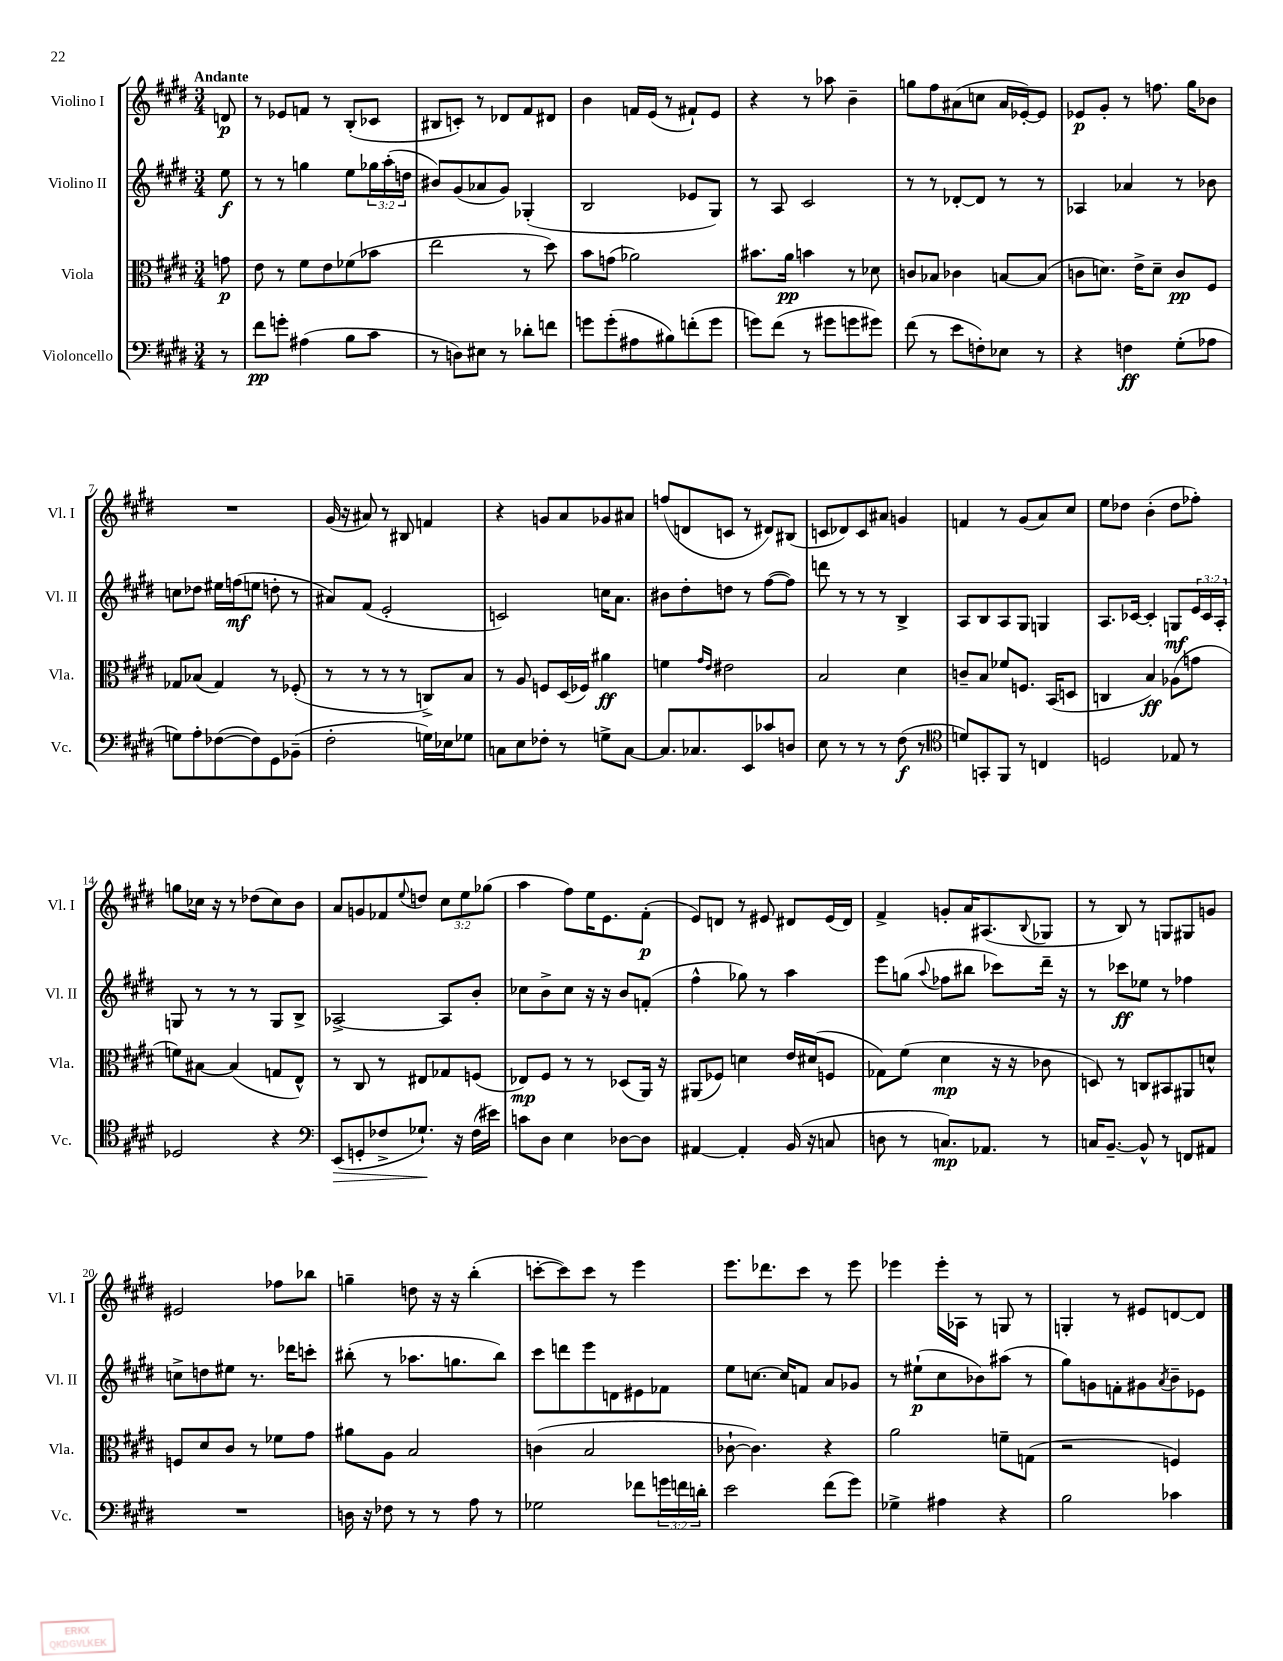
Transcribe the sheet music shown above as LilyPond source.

<<
\new StaffGroup <<
\new Staff = "s0" \with { instrumentName = "Violino I" shortInstrumentName = "Vl. I" } {
    \clef treble \key e \major \numericTimeSignature \time 3/4 \override Staff.TupletNumber.text = #tuplet-number::calc-fraction-text \partial 8 \tempo "Andante"
    d'8\p |
    r8 ees'8 f'8 r8 b8-.( ces'8 |
    bis8 c'8-.) r8 des'8 fis'8 dis'8 |
    b'4 f'16 e'16( r8 fis'8-!) e'8 |
    r4 r8 aes''8 b'4-- |
    g''8 fis''8 ais'8( c''8 ais'16 ees'16~-.) ees'8 |
    ees'8\p gis'8-. r8 f''8. gis''16 bes'8 |
    R2. |
    gis'16( r16 ais'8) r8 bis8 f'4 |
    r4 g'8 a'8 ges'8 ais'8 |
    f''8( d'8 c'8 r8 dis'8) bis8( |
    c'8 des'8) c'8 ais'8 g'4 |
    f'4 r8 gis'8( a'8) cis''8 |
    e''8 des''8 b'4-.( des''8 fes''8-.) |
    g''8 ces''16 r16 r8 des''8( ces''8) b'8 |
    a'8 g'8 fes'8 \appoggiatura { e''8 } d''8 \tuplet 3/2 { cis''8 e''8 ges''8( } |
    a''4 fis''8) e''16 e'8. fis'8-.\p( |
    e'8) d'8 r8 eis'8 dis'8 eis'16( dis'16) |
    fis'4-> g'8-. a'16 ais8.( \appoggiatura { b8 } ges8 |
    r8 b8) r8 g8 gis8 g'8 |
    eis'2 fes''8 bes''8 |
    g''4-- d''8 r16 r16 b''4-.( |
    c'''8~-. c'''8) c'''8 r8 e'''4 |
    e'''8. des'''8. cis'''8 r8 e'''8 |
    ees'''4 ees'''16-. aes16 r8 g8 r8 |
    g4-. r8 eis'8 d'8~ d'8 \bar "|." |
}
\new Staff = "s1" \with { instrumentName = "Violino II" shortInstrumentName = "Vl. II" } {
    \clef treble \key e \major \numericTimeSignature \time 3/4 \override Staff.TupletNumber.text = #tuplet-number::calc-fraction-text \partial 8
    e''8\f |
    r8 r8 g''4 e''8 \tuplet 3/2 { ges''16 a''16-.( d''16 } |
    bis'8) gis'8( aes'8 gis'8) ges4-.( |
    b2 ees'8 gis8) |
    r8 a8 cis'2 |
    r8 r8 des'8~-. des'8 r8 r8 |
    aes4 aes'4 r8 bes'8 |
    c''8 des''8 eis''16 f''16\mf( e''8 d''8-. r8 |
    ais'8) fis'8( e'2-. |
    c'2) c''16 a'8. |
    bis'8 dis''8-. d''8 r8 fis''8~( fis''8) |
    d'''8 r8 r8 r8 b4-> |
    a8 b8 a8 gis8 g4 |
    a8. ces'16~ ces'4-. g8\mf \tuplet 3/2 { e'16 ces'16 a16-. } |
    g8 r8 r8 r8 g8 b8-> |
    aes2~-> aes8 b'8-. |
    ces''8 b'8-> ces''8 r16 r16 b'8 f'8-.( |
    fis''4-^ ges''8) r8 a''4 |
    e'''8 g''8( \appoggiatura { a''8 } fes''8 bis''8 ces'''8) dis'''16-- r16 |
    r8 ces'''8\ff ees''8 r8 fes''4 |
    c''8-> d''8 eis''8 r8. des'''16 c'''8-. |
    bis''8-.( r8 aes''8. g''8. bis''8) |
    cis'''8 d'''8 e'''8 d'8 eis'8 fes'8 |
    e''8 c''8.~ c''16 f'8 a'8 ges'8 |
    r8 eis''8-!\p( cis''8 bes'8) ais''8( r8 |
    gis''8) g'8 f'8-. gis'8 \acciaccatura { a'8 } b'8-- ees'8 \bar "|." |
}
\new Staff = "s2" \with { instrumentName = "Viola" shortInstrumentName = "Vla." } {
    \clef alto \key e \major \numericTimeSignature \time 3/4 \partial 8
    g'8\p |
    e'8 r8 fis'8 e'8 fes'8( bes'8 |
    e''2 r8 dis''8) |
    b'8 g'8( aes'2) |
    bis'8. a'16\pp b'4 r8 des'8 |
    c'8 bes8 ces'4 b8~ b8( |
    c'8 d'8.) e'16-> d'8-- c'8\pp fis8 |
    ges8 bes8( ges4) r8 fes8-.( |
    r8 r8 r8 r8 c8->) b8 |
    r8 a8 f8 dis16( fes16) ais'4\ff |
    f'4 \grace { gis'16 e'16 } eis'2 |
    b2 dis'4 |
    c'8-- b8 fes'8 f8. b,16( d8 |
    c4 b4\ff) aes8( g'8 |
    f'8) bis8~ bis4( g8 e8-^) |
    r8 cis8 r8 eis8 ges8 f8( |
    ees8\mp) fis8 r8 r8 des8( a,16) r16 |
    ais,8( fes8) d'4 e'16 dis'16( f8 |
    ges8) fis'8( dis'4\mp r16 r16 ces'8 |
    d8) r8 c8 bis,8 ais,8 d'8-^ |
    f8 dis'8 cis'8 r8 fes'8 gis'8 |
    ais'8 a8 b2 |
    c'4( b2 |
    ces'8~-! ces'4.) r4 |
    a'2 f'8-- g8( |
    r2 f4) \bar "|." |
}
\new Staff = "s3" \with { instrumentName = "Violoncello" shortInstrumentName = "Vc." } {
    \clef bass \key e \major \numericTimeSignature \time 3/4 \override Staff.TupletNumber.text = #tuplet-number::calc-fraction-text \partial 8
    r8 |
    fis'8\pp g'8-. ais4( b8 cis'8 |
    r8 d8) eis8 r8 des'8-. f'8 |
    g'8 g'8-.( ais8 bis8) f'8-.( g'8 |
    g'8) fis'8( r8 gis'8 g'8 gis'8) |
    fis'8( r8 e'8 f8-.) ees8 r8 |
    r4 f4\ff gis8-.( aes8 |
    g8) a8-. fes8~( fes8) gis,8 bes,8--( |
    fis2-. g16) ees16 ges8 |
    c8 e8 fes8-. r8 g8-> c8~ |
    c8. ces8. e,8 ces'8 d8 |
    e8 r8 r8 r8 fis8\f( r8 |
    \clef tenor d'8) g,8-. fis,8 r8 c4 |
    d2 ees8 r8 |
    des2 r4 |
    \clef bass e,8\>( g,8-. fes8-> ges8.-!\!) r16 fes16( eis'16) |
    c'8 dis8 e4 des8~ des8 |
    ais,4~ ais,4-. b,16( r16 c8 |
    d8 r8 c8.\mp) aes,8. r8 |
    c16 b,8.~-- b,8-^ r8 f,8 ais,8 |
    R2. |
    d16 r16 fes8 r8 r8 a8 r8 |
    ges2 fes'8 \tuplet 3/2 { g'16 f'16 d'16-. } |
    e'2 fis'8( gis'8) |
    ges4-> ais4 r4 |
    b2 ces'4 \bar "|." |
}
>>
>>
